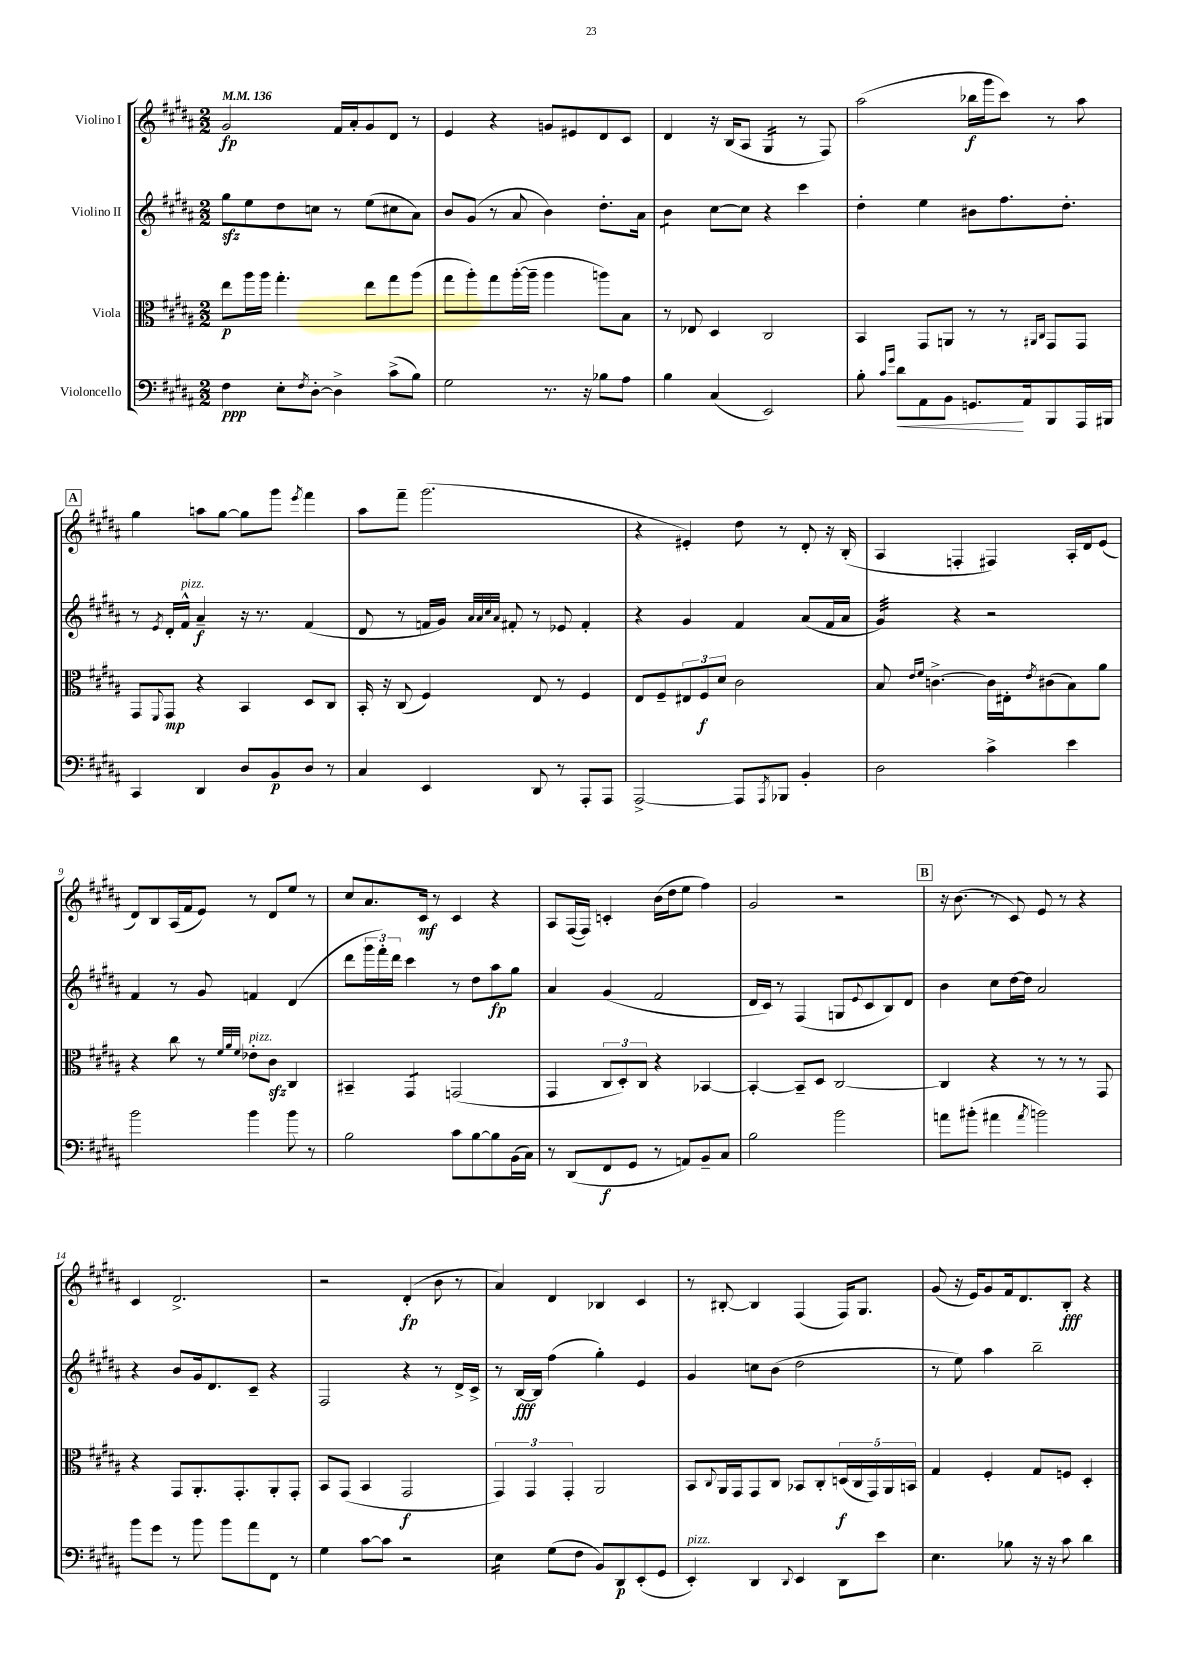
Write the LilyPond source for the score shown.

<<
\new StaffGroup <<
\new Staff = "s0" \with { instrumentName = "Violino I" } {
    \clef treble \key b \major \numericTimeSignature \time 2/2 \tempo 4 = 136
    gis'2\fp fis'16 ais'16-. gis'8 dis'8 r8 |
    e'4 r4 g'8 eis'8 dis'8 cis'8 |
    dis'4 r16 b16( ais8 gis4:16 r8 fis8) |
    ais''2( bes''16\f gis'''16 cis'''8) r8 ais''8 |
    \mark \markup { \box "A" } gis''4 a''8 gis''8~ gis''8 gis'''8 \acciaccatura { e'''8 } fis'''4 |
    ais''8 fis'''8-- gis'''2.( |
    r4 eis'4-.) dis''8 r8 dis'8-. r16 b16-.( |
    ais4 f4-. fis4) ais16-. dis'16 e'8( |
    dis'8) b8 ais16( fis'16 e'8) r8 dis'8 e''8 r8 |
    cis''8 ais'8. cis'16\mf r8 cis'4 r4 |
    ais8 fis16~( fis16) c'4-. b'16( dis''16 e''8 fis''4) |
    gis'2 r2 |
    \mark \markup { \box "B" } r16 b'8.( r8 cis'8) e'8 r8 r4 |
    cis'4 dis'2.-> |
    r2 dis'4-.\fp( b'8 r8 |
    ais'4) dis'4 bes4 cis'4 |
    r8 bis8~-. bis4 fis4( fis16) gis8. |
    gis'8( r16 e'16) gis'8 fis'16 dis'8. b8-.\fff r4 \bar "|." |
}
\new Staff = "s1" \with { instrumentName = "Violino II" } {
    \clef treble \key b \major \numericTimeSignature \time 2/2
    gis''8\sfz e''8 dis''8 c''8 r8 e''8( cis''8 ais'8) |
    b'8 gis'8( r8 ais'8 b'4) dis''8.-. ais'16 |
    b'4:8 cis''8~ cis''8 r4 cis'''4 |
    dis''4-. e''4 bis'8 fis''8. dis''8.-. |
    \mark \markup { \box "A" } r8 \acciaccatura { e'8 } dis'16-. fis'16-^^\markup { \italic "pizz." } ais'4--\f r16 r8. fis'4( |
    dis'8 r8 f'16 gis'16) \grace { ais'32 ais'32 cis''32 ais'32 } fis'8-. r8 ees'8 fis'4-. |
    r4 gis'4 fis'4 ais'8( fis'16 ais'16 |
    gis'4:32) r4 r2 |
    fis'4 r8 gis'8 f'4 dis'4( |
    dis'''8 \tuplet 3/2 { gis'''16 fis'''16-.) dis'''16 } cis'''4 r8 dis''8 ais''8\fp gis''8 |
    ais'4 gis'4( fis'2 |
    dis'16 cis'16) r8 fis4( g8 \appoggiatura { e'8 } cis'8 b8) dis'8 |
    \mark \markup { \box "B" } b'4 cis''8 dis''16~ dis''16 ais'2 |
    r4 b'8 gis'16 dis'8. cis'8-- r4 |
    fis2 r4 r8 dis'16-> cis'16-> |
    r8 b16~\fff b16 fis''4( gis''4-.) e'4 |
    gis'4 c''8 b'8( dis''2 |
    r8 e''8) ais''4 b''2-- \bar "|." |
}
\new Staff = "s2" \with { instrumentName = "Viola" } {
    \clef alto \key b \major \numericTimeSignature \time 2/2
    e''8\p ais''16 ais''16 gis''4.-. e''8 gis''8 ais''8( |
    gis''8 ais''8-.) gis''8 ais''16~-.( ais''16-- ais''4 a''8) b8 |
    r8 ees8 dis4 cis2 |
    b,4 gis,8 a,8 r8 r8 \grace { ais,16 cis16 } gis,8 gis,8 |
    \mark \markup { \box "A" } gis,8 \appoggiatura { fis,8 } gis,8\mp r4 b,4 dis8 cis8 |
    b,16-. r16 cis8( fis4) e8 r8 fis4 |
    e8 fis8-- \tuplet 3/2 { eis8 fis8\f dis'8 } cis'2 |
    b8 \grace { e'16 fis'16 } c'4.~-> c'16 eis16-. \acciaccatura { e'8 } cis'8( b8) ais'8 |
    r4 cis''8 r8 \grace { fis'32 ais'32 fis'32 } ees'8-.^\markup { \italic "pizz." } cis'8\sfz cis4 |
    bis,4-- gis,4:8 g,2( |
    gis,4 \tuplet 3/2 { cis8 dis8-.) cis8 } r4 bes,4~ |
    bes,4~-. bes,8-- dis8 cis2~ |
    \mark \markup { \box "B" } cis4 r4 r8 r8 r8 gis,8 |
    r4 gis,8 ais,8.-. gis,8.-. ais,8-. gis,8-. |
    b,8 gis,8( b,4 gis,2\f |
    \tuplet 3/2 { gis,4) gis,4 gis,4-. } ais,2 |
    b,8 \appoggiatura { cis8 } ais,16 gis,16 gis,8 cis8 bes,8 cis8-. \tuplet 5/4 { d16\f( cis16 gis,16) ais,16 b,16 } |
    gis4 fis4-. gis8 f8 dis4-. \bar "|." |
}
\new Staff = "s3" \with { instrumentName = "Violoncello" } {
    \clef bass \key b \major \numericTimeSignature \time 2/2
    fis4\ppp e8-. \acciaccatura { fis8 } dis8~-. dis4-> cis'8->( b8) |
    gis2 r8. r16 bes8 ais8 |
    b4 cis4( e,2) |
    b8-. \grace { cis'16 gis'16 } dis'8\< ais,8 b,8 g,8.\! ais,16 b,,8 ais,,16 bis,,16 |
    \mark \markup { \box "A" } cis,4 dis,4 dis8 b,8\p dis8 r8 |
    cis4 e,4 dis,8 r8 ais,,8-. ais,,8 |
    ais,,2~-> ais,,8 \acciaccatura { ais,,8 } bes,,8 b,4-. |
    dis2 cis'4-> e'4 |
    b'2 b'4 b'8 r8 |
    b2 cis'8 b8~ b8 b,16( cis16) |
    r8 dis,8( fis,8\f gis,8 r8 a,8) b,8-- cis8 |
    b2 b'2 |
    \mark \markup { \box "B" } a'8 bis'8-.( ais'4 \acciaccatura { ais'8 } b'2) |
    b'8 gis'8 r8 b'8 b'8 ais'8 fis,8 r8 |
    gis4 cis'8~ cis'8 r2 |
    e4:16 gis8( fis8 b,8) dis,8\p e,8-.( gis,8 |
    e,4-.^\markup { \italic "pizz." }) dis,4 \appoggiatura { dis,8 } e,4 dis,8 e'8 |
    e4. bes8 r16 r16 cis'8 dis'4 \bar "|." |
}
>>
>>
